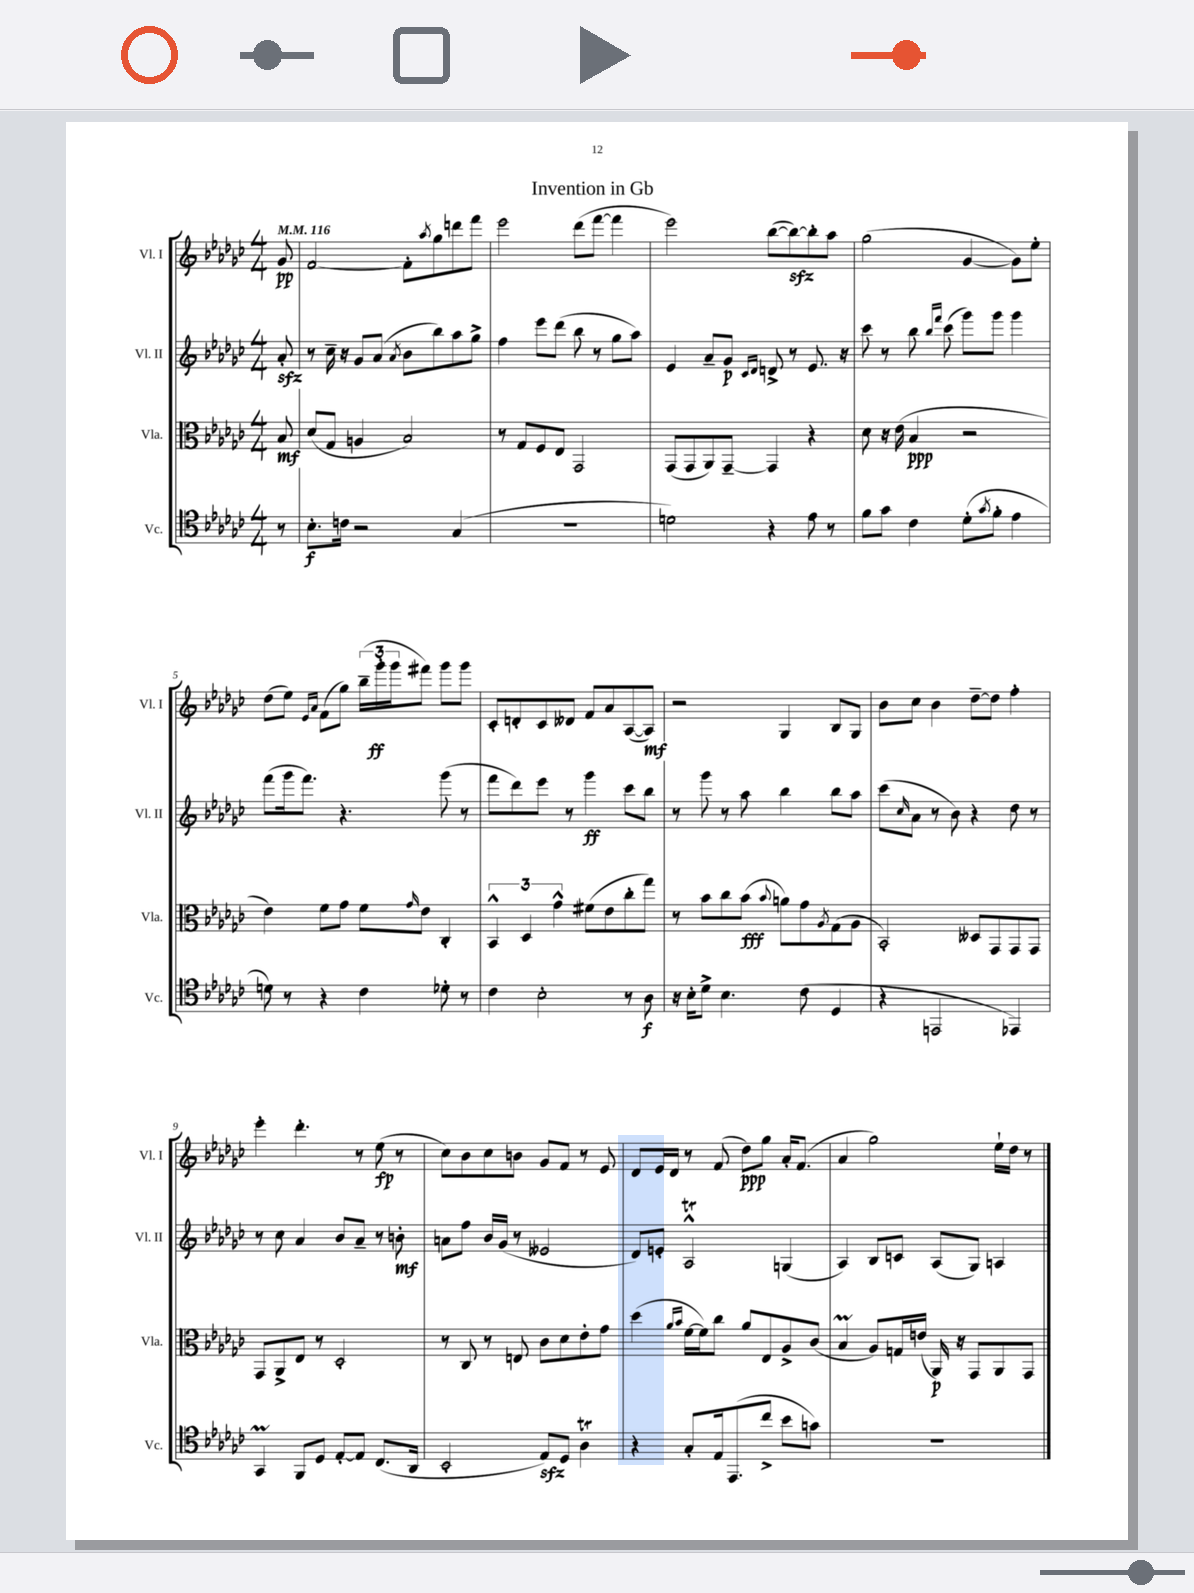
\header { title = "Invention in Gb" }
<<
\new StaffGroup <<
\new Staff = "s0" \with { instrumentName = "Vl. I" shortInstrumentName = "Vl. I" } {
    \clef treble \key ges \major \numericTimeSignature \time 4/4 \partial 8 \tempo 4 = 116
    ges'8\pp |
    f'2~ f'8-. \acciaccatura { aes''8 } ges''8 d'''8 f'''8 |
    ees'''2 des'''8( f'''8~ f'''4 |
    ees'''2) bes''8~( bes''8~\sfz) bes''8-. aes''8 |
    ges''2( ges'4~ ges'8) ees''8-. |
    des''8( ees''8) \grace { ees'16 aes'16 } f'8( ges''8) \tuplet 3/2 { bes''16--( ges'''16-.\ff ges'''16 } fis'''8) ges'''8 ges'''8 |
    ces'8-. d'8-. ces'8 deses'8 f'8 aes'8 aes8~( aes8\mf) |
    r2 ges4 bes8 ges8 |
    bes'8 ces''8 bes'4 des''8~-- des''8 f''4-. |
    ees'''4-. des'''4.-. r8 ees''8\fp( r8 |
    ces''8) bes'8 ces''8 b'8 ges'8 f'8 r8 ees'8 |
    des'8 ees'16 des'16 r8 f'8( des''8\ppp) ges''8 aes'16-. f'8.( |
    aes'4 ges''2) ees''16-! des''16 r8 \bar "|." |
}
\new Staff = "s1" \with { instrumentName = "Vl. II" shortInstrumentName = "Vl. II" } {
    \clef treble \key ges \major \numericTimeSignature \time 4/4 \partial 8
    aes'8-.\sfz |
    r8 ces''16-- r16 ges'8 aes'8( \acciaccatura { aes'8 } bes'8 bes''8) aes''8 ges''8-> |
    f''4 ees'''8 des'''8( bes''8 r8 ges''8 aes''8) |
    ees'4 aes'8-- ges'8\p \grace { ces'16 des'16 } d'8-> r8 ees'8. r16 |
    ces'''8 r8 bes''8 \grace { bes''16 f'''16 } ces'''8( ges'''8) ges'''8 ges'''4 |
    f'''8( ges'''16 f'''8.) r4. ges'''8( r8 |
    f'''8 des'''8) ees'''8 r8 ges'''4\ff ces'''8 bes''8 |
    r8 ges'''8 r8 aes''8 bes''4 bes''8 aes''8 |
    ces'''8( \grace { ces''16 } aes'8 r8 bes'8) r4 des''8 r8 |
    r8 ces''8 aes'4 bes'8 aes'8-- r8 b'8-.\mf |
    a'8 f''8 bes'16 ges'16( r8 eeses'2 |
    des'8) e'8-. aes2-^\trill g4( |
    aes4) bes8 c'8 aes8( ges8) a4 \bar "|." |
}
\new Staff = "s2" \with { instrumentName = "Vla." shortInstrumentName = "Vla." } {
    \clef alto \key ges \major \numericTimeSignature \time 4/4 \partial 8
    bes8\mf |
    des'8( ges8 a4 bes2) |
    r8 ges8 f8 ees8 ges,2 |
    ges,8( ges,8 aes,8) ges,8~-- ges,4 r4 |
    des'8 r16 ees'16( bes4\ppp r2 |
    ees'4) f'8 ges'8 f'8 \grace { ges'16 } ees'8 ces4-. |
    \tuplet 3/2 { bes,4-^ des4 ges'4-^ } fis'8( ees'8 ces''8-. ges''8) |
    r8 bes'8 ces''8 bes'8\fff( \appoggiatura { bes'8 } a'8) ges'8 \acciaccatura { aes8 } ges8( aes8 |
    bes,2-.) deses8 ges,8 ges,8 ges,8 |
    ges,8 aes,8-> ees8 r8 des2-. |
    r8 ces8 r8 e8 ces'8 des'8 ees'8-. ges'8 |
    des''4( \grace { aes'16 bes'16 } f'16~ f'16) ces''8 aes'8 ees8 aes8-> ces'8( |
    bes4\prall aes8) g16 e'16( aes,16\p) r16 ges,8 aes,8 ges,8 \bar "|." |
}
\new Staff = "s3" \with { instrumentName = "Vc." shortInstrumentName = "Vc." } {
    \clef tenor \key ges \major \numericTimeSignature \time 4/4 \partial 8
    r8 |
    bes8.-.\f c'16 r2 ges4( |
    R1 |
    d'2) r4 ees'8 r8 |
    f'8 ges'8 ces'4 des'8-.( \acciaccatura { ges'8 } f'8-. ees'4 |
    d'8) r8 r4 ces'4 des'8-. r8 |
    ces'4 bes2-. r8 aes8\f |
    r16 bes16-. des'8-> bes4. ces'8( des4 |
    r4 e,2 ees,4) |
    ges,4\prall f,8 des8 ees8~-. ees8 ces8.( aes,16 |
    bes,2-. ees8\sfz) des8 aes4\trill |
    r4 ges8-. ees16 ees,8.( ces''8-> bes'8 g'8) |
    R1 \bar "|." |
}
>>
>>
